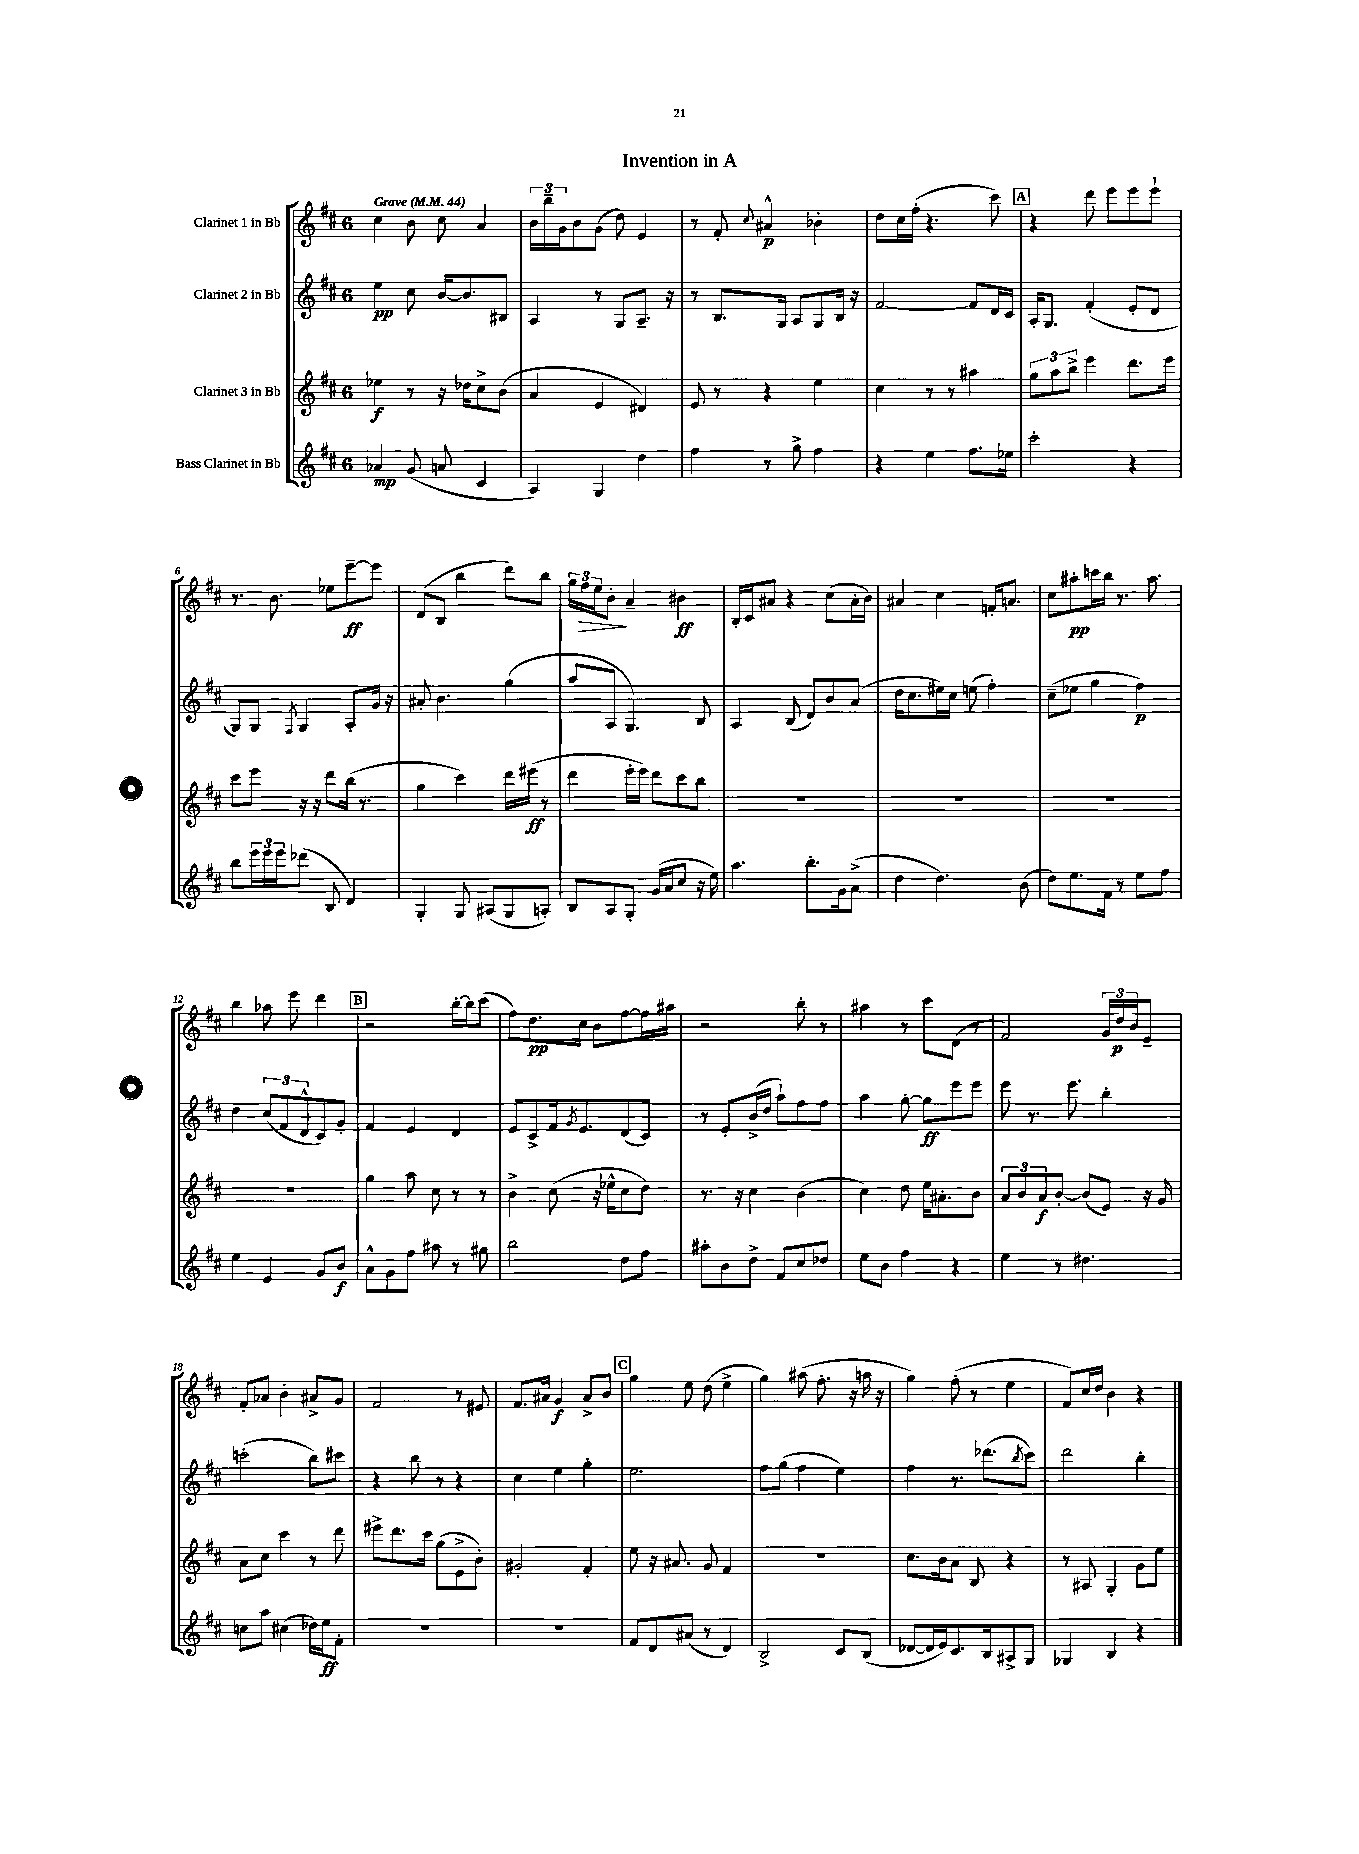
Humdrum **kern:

**kern	**kern	**kern	**kern
*staff4	*staff3	*staff2	*staff1
*clefG2	*clefG2	*clefG2	*clefG2
*k[f#c#]	*k[f#c#]	*k[f#c#]	*k[f#c#]
*M6/8	*M6/8	*M6/8	*M6/8
*MM44	*MM44	*MM44	*MM44
4a-	4ee-	4ee	4cc#
(8g	8r	8cc#	8b
8a	16r	[16b	8cc#
.	16dd-	8.b]	.
4c#	8cc#^	.	4a
.	(8b	8B#	.
=	=	=	=
4A)	4a	4A	24b
.	.	.	24bb~
.	.	.	24g
.	.	.	8b
4G	4e	8r	(8g
.	.	8G	8dd)
4dd	4d#)	8.A~	4e
.	.	16r	.
=	=	=	=
4ff#	8e	8r	8r
.	8r	8.B	8f#'
.	.	.	8qqcc#
8r	4r	.	4a#^^
.	.	16G	.
8gg^	.	8A	.
4ff#	4ee	8G	4b-'
.	.	16B	.
.	.	16r	.
=	=	=	=
4r	4cc#	[2f#	8dd
.	.	.	16cc#
.	.	.	(16ff#'
4ee	8r	.	4.r
.	8r	.	.
8.ff#	4aa#	8f#]	.
.	.	16d	8ccc#)
16ee-	.	16c#	.
=	=	=	=
2ccc#'	12gg	16A'	4r
.	.	8.G	.
.	12aa	.	.
.	12bb^	.	.
.	4eee	(4f#'	8ddd
.	.	.	8eee
4r	8.ddd	8e'	8eee
.	.	8d	8eee`
.	16eee	.	.
=	=	=	=
8bb	8ccc#	8G)	8.r
24eee	8eee	8G	.
24eee	.	.	.
.	.	.	8.b
24eee	.	.	.
.	.	8qF#	.
(8ddd-	16r	4G	.
.	16r	.	.
8B	8ddd	.	8ee-
4d)	(16bb	8A'	[8eee~
.	8.r	.	.
.	.	16g	8eee]
.	.	16r	.
=	=	=	=
4G'	4gg	8a#'	(8d
.	.	4.b	8B
8G	4ccc#)	.	4bb
(8A#	.	.	.
8G	16ddd	(4gg	8ddd)
.	(16eee#	.	.
8A')	8r	.	8bb
=	=	=	=
8B	4ddd	8aa	24gg
.	.	.	24ff#
.	.	.	24ee
8A	.	8A	8b'
8G'	16eee'	4.G)	4a~
.	16eee)	.	.
(16g	8ddd	.	.
16a	.	.	.
8cc#	8ccc#	.	4b#
16r	8bb	8B	.
16ee)	.	.	.
=	=	=	=
4.aa	2.r	4A	16B'
.	.	.	16c#
.	.	.	8a#
.	.	(8B	4r
8.bb'	.	8d)	.
.	.	8b	(8cc#
16g	.	.	.
(8a^	.	(8a	16a#'
.	.	.	16b)
=	=	=	=
4dd	2.r	16dd	4a#
.	.	8.cc#	.
4.dd)	.	16ee#)	4cc#
.	.	16cc#	.
.	.	(8ee	.
.	.	4ff#')	16f'
.	.	.	8.a
(8b	.	.	.
=	=	=	=
8dd)	2.r	(8cc#~	8cc#
8.ee	.	8ee-	8aa#'
.	.	4gg	16ccc
16f#	.	.	16bb
8r	.	.	8.r
8ee	.	4ff#)	.
.	.	.	8.aa#
8ff#	.	.	.
=	=	=	=
4ee	2.r	4dd	4bb
4e	.	(12cc#	8aa-
.	.	12f#	.
.	.	.	8eee
.	.	12d^^	.
8g	.	8c#)	4ddd
8b	.	8g'	.
=	=	=	=
8a^^	4gg	4f#	2r
8g	.	.	.
8ff#	8aa	4e	.
8aa#	8cc#	.	.
8r	8r	4d	[16bb'
.	.	.	16bb]
8gg#	8r	.	(8ccc#
=	=	=	=
2bb	4b^	8e	8ff#)
.	.	8c#^	8.dd
.	(8cc#	16f#	.
.	.	8qg	.
.	.	8.e	16cc#
.	16r	.	8b
.	16ee-^^	.	.
8dd	8cc#	(8d	[8ff#
8ff#	8dd)	8c#)	16ff#]
.	.	.	16aa#
=	=	=	=
8aa#'	8.r	8r	2r
8b	.	8e'	.
.	16r	.	.
8dd^	4cc#	(16b^	.
.	.	16dd	.
8f#	.	8aa`)	.
8cc#	(4b	8ff#	8bb'
8dd-	.	8ff#	8r
=	=	=	=
8ee	4cc#)	4aa	4aa#
8b	.	.	.
4ff#	8dd	[8gg'	8r
.	16ee	8gg]	8ccc#
.	8.a#'	.	.
4r	.	8eee	(8d
.	8b	8eee	8r
=	=	=	=
4ee	12a	8eee	2f#)
.	12b	.	.
.	.	8.r	.
.	12a	.	.
8r	[8b'	.	.
.	.	8.eee	.
4.dd#	(8b]	.	.
.	8e)	4bb'	24g
.	.	.	24dd
.	.	.	24b
.	16r	.	8e~
.	16g	.	.
=	=	=	=
8cc	8a	(2ccc'	8f#'
8aa	8cc#	.	8a-
(4cc#	4ccc#	.	4b'
16dd-)	8r	8bb)	8a#^
16ee	.	.	.
8f#'	8ddd	8ccc#	8g
=	=	=	=
2.r	8eee#^	4r	2f#
.	8.ddd	.	.
.	.	8bb	.
.	16ccc#	.	.
.	(8gg	8r	.
.	8e^	4r	8r
.	8b')	.	8e#
=	=	=	=
2.r	2g#'	4cc#	8.f#
.	.	.	16a#
.	.	4ee	4g
.	4f#'	4gg'	8a#^
.	.	.	8b
=	=	=	=
8f#	8ee	2.ee	4gg
8d	16r	.	.
.	8.a#	.	.
(8a#	.	.	8ee
8r	8g	.	(8dd
4d)	4f#	.	4ee^
=	=	=	=
2B^	2.r	8ff#	4gg)
.	.	(8gg	.
.	.	4ff#	(8aa#
.	.	.	8.ff#'
8c#	.	4ee)	.
.	.	.	16r
(8B	.	.	16aa
.	.	.	16r
=	=	=	=
[8d-	8.cc#	4ff#	4gg)
16d-]	.	.	.
16e)	16b	.	.
8.c#	8a	8.r	(8ff#'
.	8B	.	8r
16B	.	(8.ddd-	.
8A#^	4r	.	4ee
.	.	8qbb	.
8G	.	8ccc#)	.
=	=	=	=
4G-	8r	2ddd	8f#)
.	8A#	.	16cc#
.	.	.	16dd
4B	4G'	.	4b
4r	8g	4bb'	4r
.	8ee	.	.
==	==	==	==
*-	*-	*-	*-
